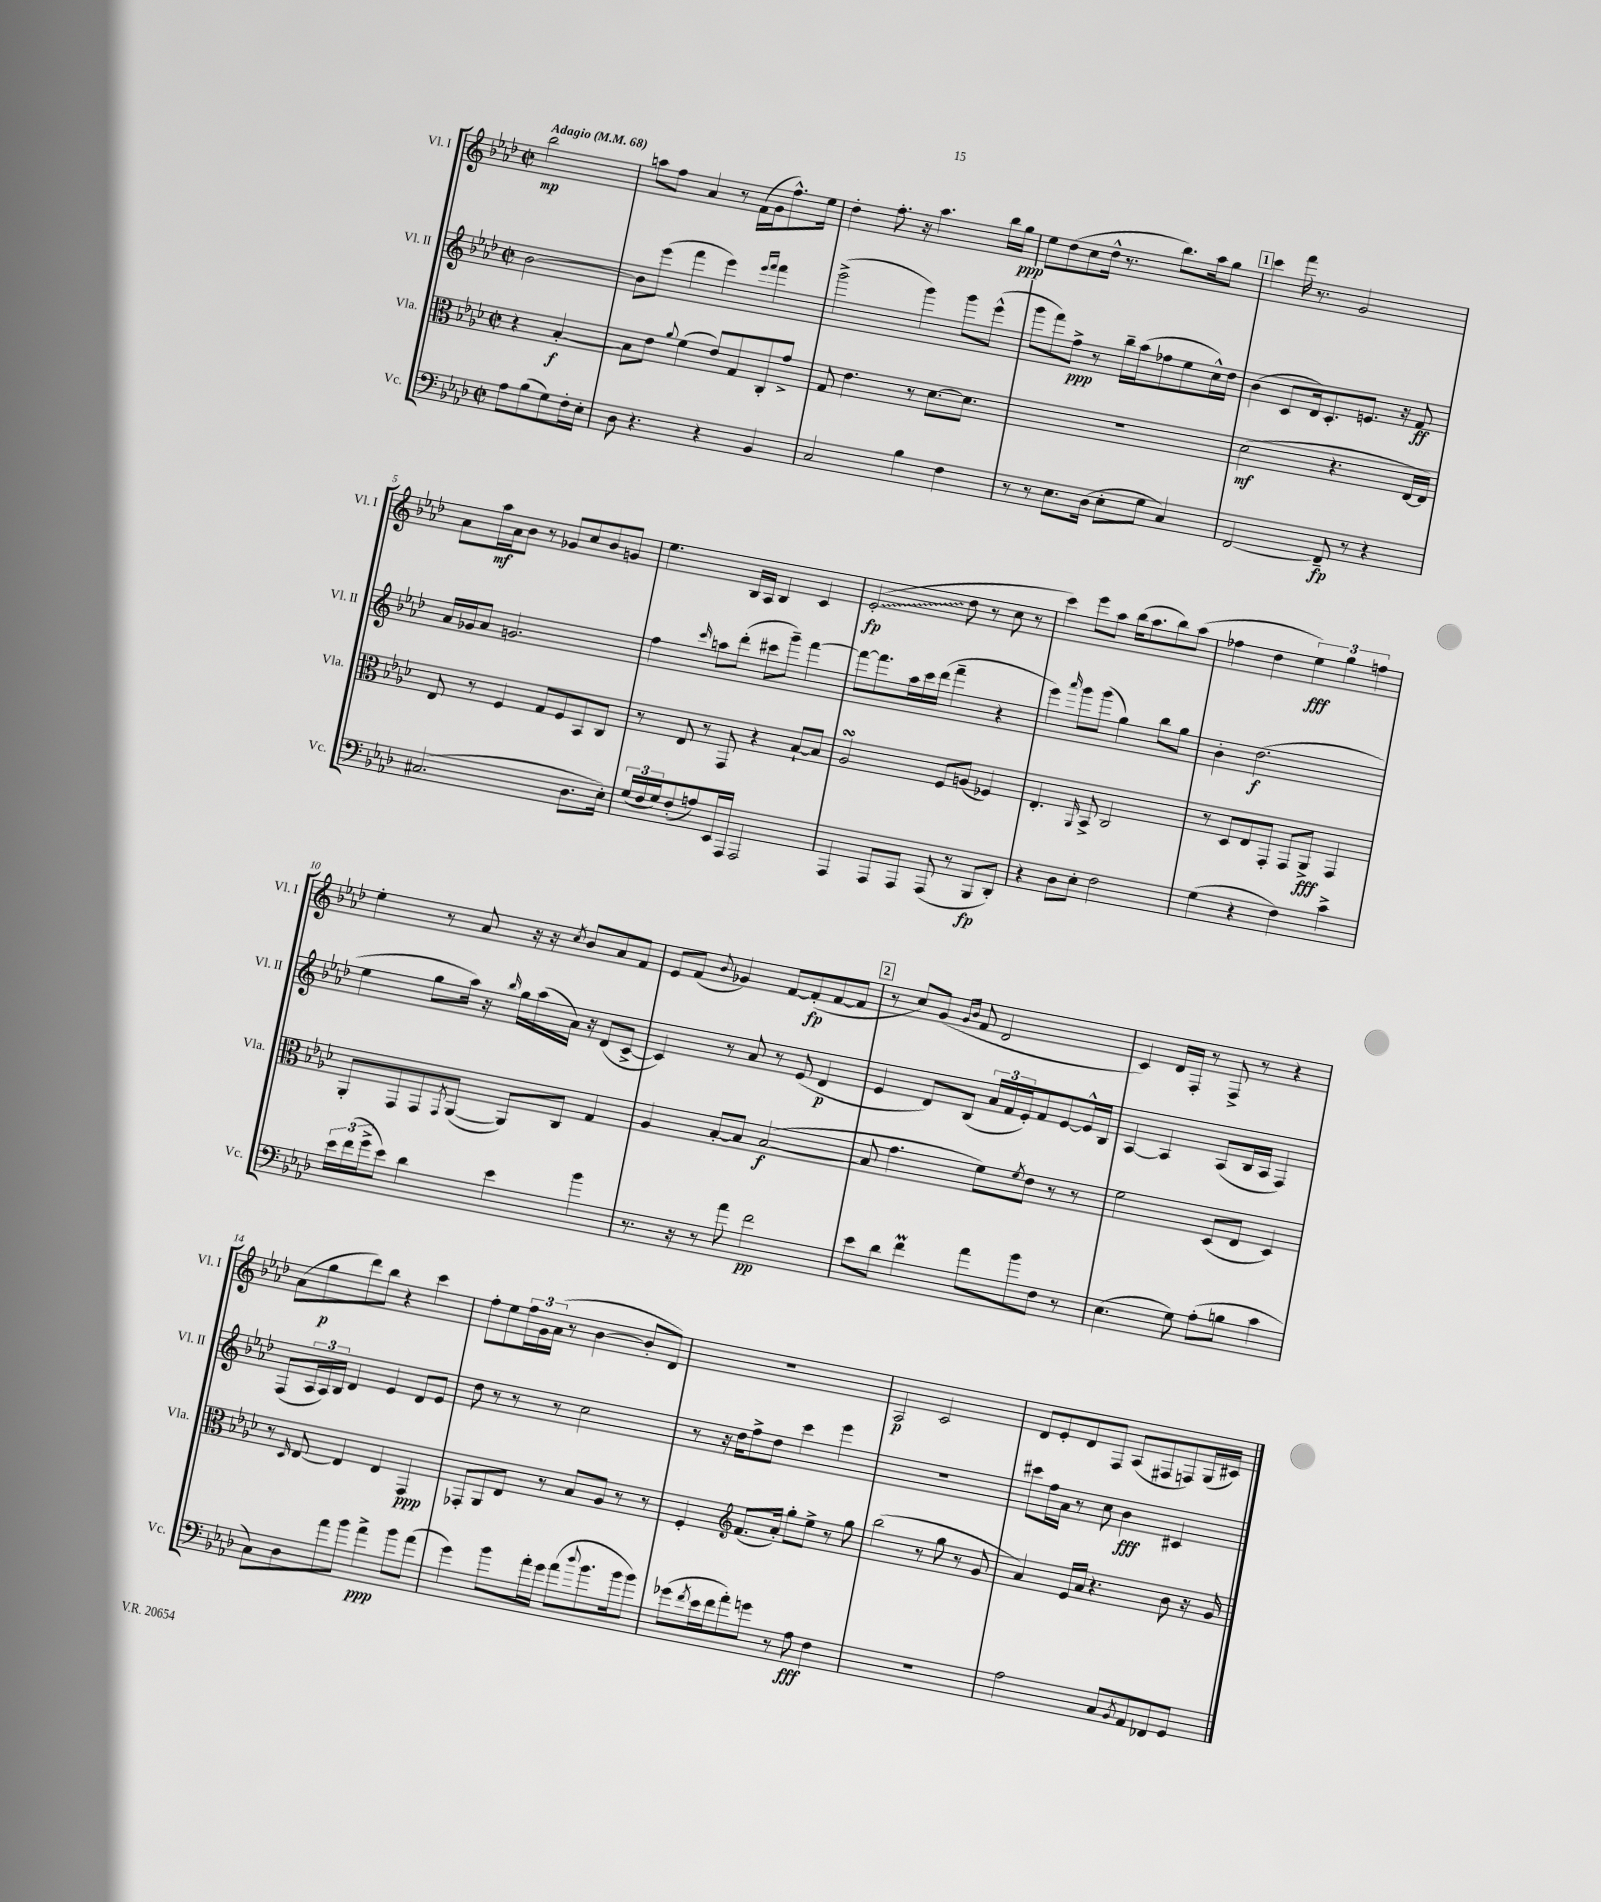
<<
\new StaffGroup <<
\new Staff = "s0" \with { instrumentName = "Vl. I" shortInstrumentName = "Vl. I" } {
    \clef treble \key aes \major \defaultTimeSignature \time 2/2 \partial 2 \tempo "Adagio" 4 = 68
    bes''2\mp |
    a''8 f''8 aes'4 r8 f'16( g'16 f''8.-^) ees''16 |
    des''4-. f''8.-. r16 aes''4. bes''16 g''16\ppp |
    ees''8 des''8( c''8 des''16-^ r8. bes''8.) aes''16 g''8 |
    \mark \markup { \box "1" } c'''4 f'''16 r8. g'2 |
    aes'8 aes''16\mf aes'16 bes'8 r8 ges'8 c''8 bes'8 g'8 |
    ees''4. bes16 aes16 bes4 c'4 |
    \once \override Glissando.style = #'zigzag ees'2-.\glissando\fp( des''8 r8 c''8 r8 |
    c'''4) ees'''8 aes''8 bes''16( aes''8. bes''8) aes''8( |
    fes''4 des''4 \tuplet 3/2 { ees''4\fff) g''4 f''4 } |
    ees''4-. r8 aes'8 r16 r16 \acciaccatura { c''8 } bes'8 aes'8 f'8 |
    ees'8 f'8( \appoggiatura { bes'8 } ges'4) f'8~ f'8-.\fp( f'8~ f'8 |
    \mark \markup { \box "2" } r8 c''8) g'8( \grace { g'16 bes'16 } f'8 des'2 |
    c'4) des'16 f16-. r8 f8-> r8 r4 |
    aes'8( g''8\p des'''8) bes''8 r4 c'''4 |
    f''8-. ees''8 \tuplet 3/2 { f''16 g'16 aes'16( } r8 bes'4~ bes'8-. des'8) |
    R1 |
    aes2\p c'2 |
    des'8 ees'8-. des'8 f8 aes8( fis8 f8) g16( cis'16) \bar "|." |
}
\new Staff = "s1" \with { instrumentName = "Vl. II" shortInstrumentName = "Vl. II" } {
    \clef treble \key aes \major \defaultTimeSignature \time 2/2 \partial 2
    bes'2~ |
    bes'8 ees'''8( f'''4 ees'''4) \grace { ees'''16 f'''16 } f'''4 |
    g'''2->( g'''4) g'''8 ees'''8-^( |
    g'''8 f'''8) f''8->\ppp r8 bes''16-- aes''16( fes''8 ees''8 c''16-^) des''16 |
    \mark \markup { \box "1" } bes'4( c'8 des'16) c'8.-. e'8. r16 f'8\ff |
    aes'16 ges'16 aes'8 g'2. |
    f''4 \grace { c'''16 } a''8 des'''8-.( cis'''8 g'''8--) f'''4~ |
    f'''8~ f'''8. aes''16 c'''16 des'''16( f'''4-- r4 |
    ees'''4) \grace { aes'''16 } g'''8 g'''8( g''4) bes''8 g''8 |
    bes'4-. des''2.\f( |
    ees''4 g''8 aes''16) r16 \grace { bes''16 } g''16 aes''16( aes'16) r16 des'8( c'8~-> |
    c'4) r8 aes'8 r8 ees'8( des'4\p |
    \mark \markup { \box "2" } ees'4 des'8) bes8( \tuplet 3/2 { aes'16 f'16 ees'16-.) } f'8 ees'8~ ees'16-^ bes16 |
    aes4~ aes4 aes8( bes16 aes16 f4) |
    f8( \tuplet 3/2 { aes16 aes16) bes16 } des'4 ees'4 des'8 ees'8 |
    des''8 r8 r8 r8 c''2 |
    r8 r16 des''16 f''8-> des''8 c'''4 ees'''4 |
    R1 |
    cis'''8 f''16 aes'16 r8 c''8 bes'4\fff cis'4 \bar "|." |
}
\new Staff = "s2" \with { instrumentName = "Vla." shortInstrumentName = "Vla." } {
    \clef alto \key aes \major \defaultTimeSignature \time 2/2 \partial 2
    r4 bes4~-.\f |
    bes8 ees'8 \appoggiatura { aes'8 } f'4( ees'8) g8 c8-. g'8-> |
    g8 ees'4. r8 des'8.~ des'8. |
    R1 |
    \mark \markup { \box "1" } des'2\mf( r4. ees16~ ees16) |
    ees8 r8 f4 g8 f8 bes,8 c8 |
    r8 ees8 r8 g,8 r4 bes8~-! bes8 |
    aes2\turn f8 a8( fes4) |
    ees4.-. \grace { aes,16 } bes,8-> c2 |
    r8 des8 ees8 g,8-. g,8 aes,8->\fff g,4 |
    aes,8-. g,8 g,8 \acciaccatura { g,8 } aes,8~( aes,8) c8 g4 |
    aes4 bes8~-. bes8 bes2~\f( |
    \mark \markup { \box "2" } bes8 g'4. f'8) \acciaccatura { f'8 } ees'8 r8 r8 |
    f'2 des8( ees8 des4) |
    r8 \grace { des16 } ees8~ ees4 ees4 g,4\ppp |
    ges,8-. aes,8 ees8 r8 bes8 aes8 r8 r8 |
    f4-. \clef treble f'8.( aes'16-.) g''8-. ees''8-> r8 g''8 |
    bes''2( r8 g''8 r8 g'8 |
    aes'4) ees'16 aes'16 r4. bes'8 r16 g'16 \bar "|." |
}
\new Staff = "s3" \with { instrumentName = "Vc." shortInstrumentName = "Vc." } {
    \clef bass \key aes \major \defaultTimeSignature \time 2/2 \partial 2
    aes8 bes8( g8) f16-. ees16-. |
    des8 r4. r4 bes,4 |
    c2 bes4 f4 |
    r8 r8 ees8. des16( ees8-. g8 c4) |
    \mark \markup { \box "1" } f,2~ f,8--\fp r8 r4 |
    cis2.( des8. ees16-.) |
    \tuplet 3/2 { g16( f16 g16) } f8-.( a8) ees,16 aes,,16 aes,,2 |
    aes,,4 aes,,8 aes,,8 aes,,8( r8 bes,,8\fp des,8-.) |
    r4 des8 ees8-. f2 |
    g4( r4 f4) c'4-> |
    \tuplet 3/2 { ees'16 f'16( g'16-> } ees'8) des'4 ees'4 bes'4 |
    r8. r16 r8 aes'8 f'2\pp |
    \mark \markup { \box "2" } ees'8 des'8 f'4\prall aes'8 bes'8 f8 r8 |
    ees4.( g8) aes8-.( b8 c'4 |
    c8) des8 aes'8 bes'8 aes'4->\ppp bes'8 aes'8( |
    g'4) bes'8 aes'16-. g'16 aes'8( \appoggiatura { des''8 } bes'8. bes'16 bes'8) |
    ges'8( \acciaccatura { f'8 } ees'16 f'16 aes'8-.) g'8 r8 aes8\fff f4 |
    R1 |
    aes2 c8 \acciaccatura { bes,8 } aes,8 fes,8 g,8 \bar "|." |
}
>>
>>
